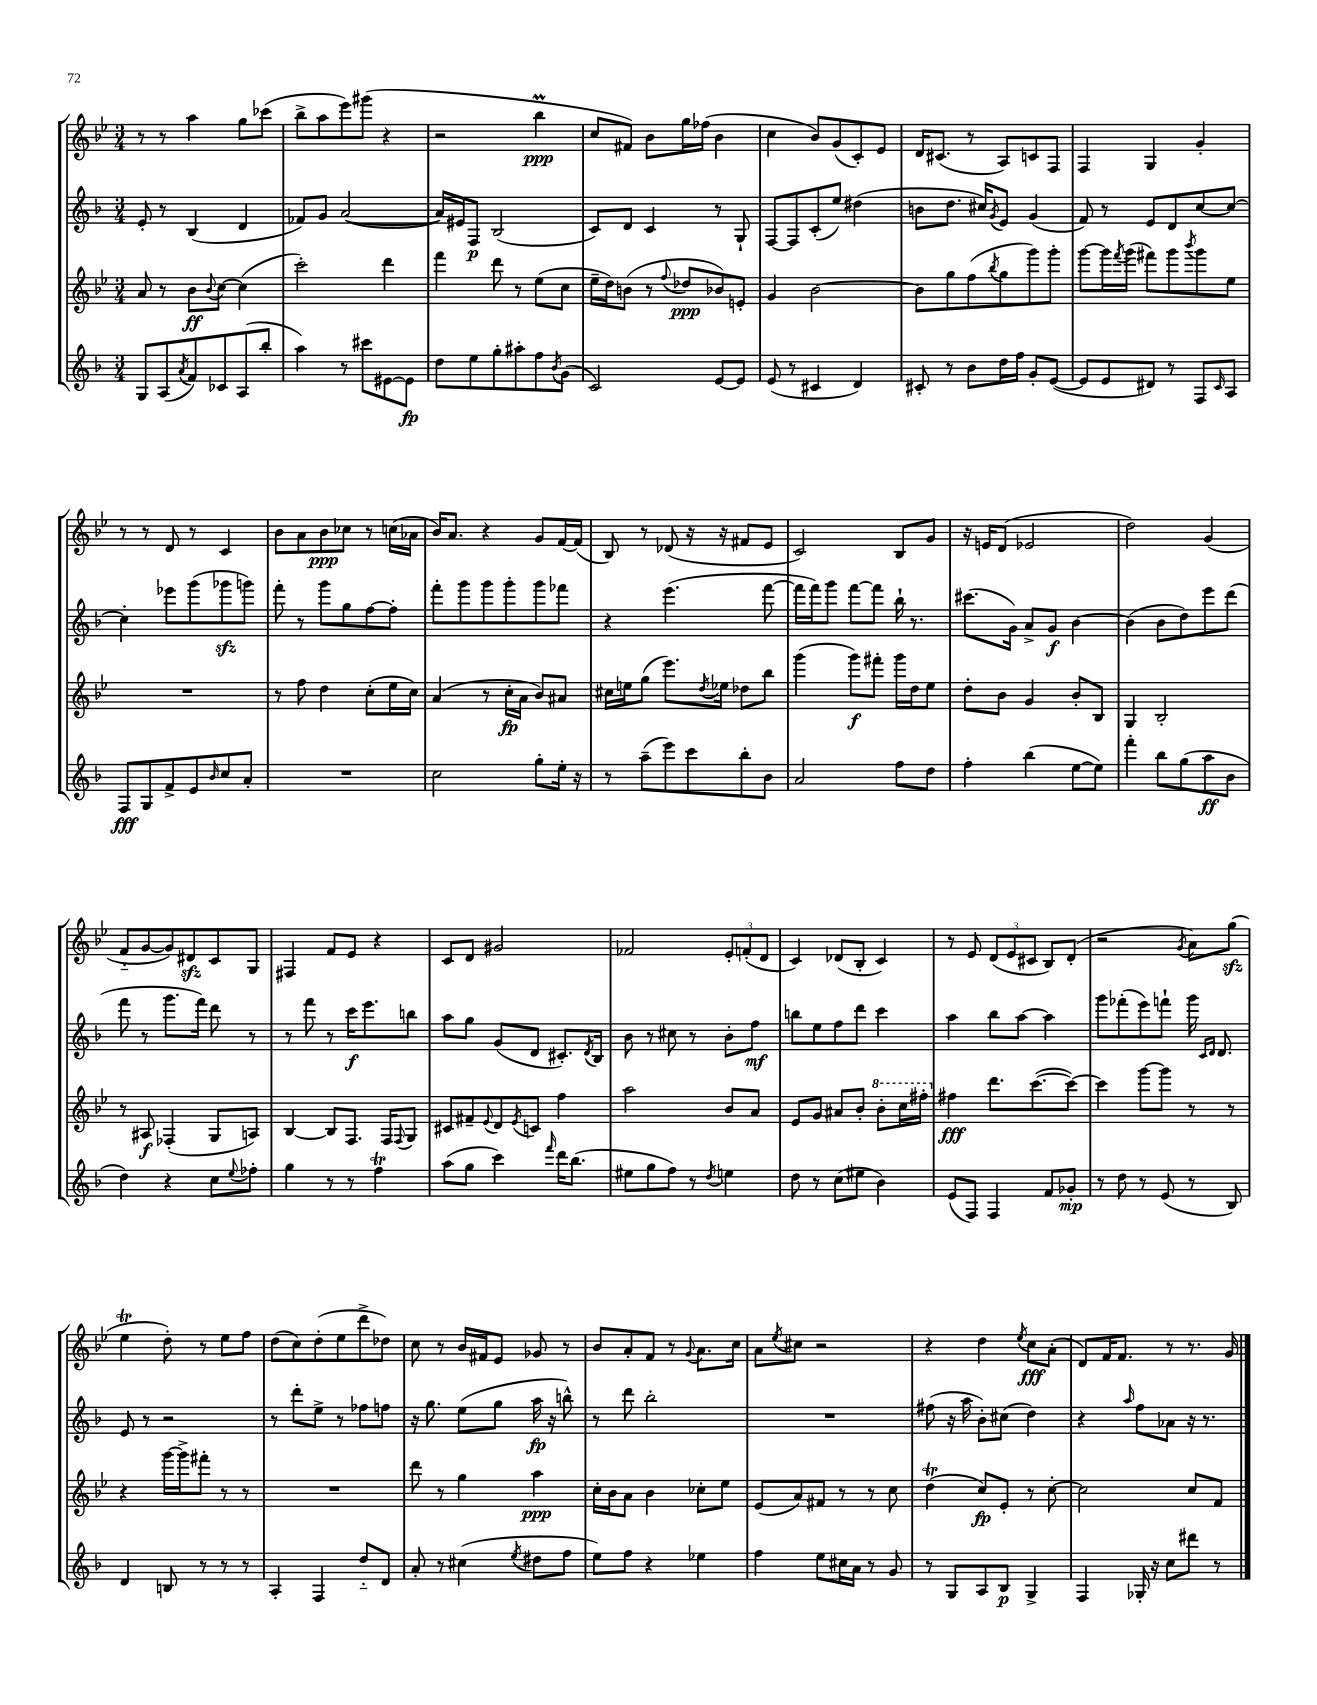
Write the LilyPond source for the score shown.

<<
\new StaffGroup <<
\new Staff = "s0" {
    \clef treble \key bes \major \numericTimeSignature \time 3/4
    r8 r8 a''4 g''8 ces'''8( |
    bes''8-> a''8 ees'''8) gis'''8( r4 |
    r2 bes''4\prall\ppp |
    c''8 fis'8) bes'8 g''16 fes''16( bes'4 |
    c''4 bes'8) g'8( c'8-.) ees'8 |
    d'16 cis'8.( r8 a8) c'8 f8 |
    f4 g4 g'4-. |
    r8 r8 d'8 r8 c'4 |
    bes'8 a'8 bes'8\ppp ces''8 r8 c''16( aes'16 |
    bes'16) a'8. r4 g'8 f'16~ f'16( |
    bes8) r8 des'8( r16 r16 fis'8 ees'8 |
    c'2) bes8 g'8 |
    r16 e'16 d'8( ees'2 |
    d''2) g'4( |
    f'8-_ g'8~ g'8) dis'8\sfz c'8 g8 |
    fis4 f'8 ees'8 r4 |
    c'8 d'8 gis'2 |
    fes'2 \tuplet 3/2 { ees'8-. f'8-.( d'8 } |
    c'4) des'8( bes8-. c'4) |
    r8 ees'8 \tuplet 3/2 { d'8( ees'8 cis'8 } bes8) d'8-.( |
    r2 \acciaccatura { g'8 } a'8) g''8\sfz( |
    ees''4\trill d''8-.) r8 ees''8 f''8 |
    d''8( c''8) d''8-.( ees''8 d'''8-> des''8) |
    c''8 r8 bes'16 fis'16 ees'8 ges'8 r8 |
    bes'8 a'8-. f'8 r8 \appoggiatura { g'8 } a'8. c''16 |
    a'8 \acciaccatura { ees''8 } cis''8 r2 |
    r4 d''4 \acciaccatura { ees''8 } c''8\fff a'8-.( |
    d'8) f'16 f'8. r8 r8. g'16 \bar "|." |
}
\new Staff = "s1" {
    \clef treble \key f \major \numericTimeSignature \time 3/4
    e'8-. r8 bes4( d'4 |
    fes'8) g'8 a'2~( |
    a'16) eis'16 f8\p bes2( |
    c'8) d'8 c'4 r8 g8-! |
    f8~ f8 c'8-.( e''8) dis''4( |
    b'8 d''8. cis''16) \acciaccatura { g'8 } e'8 g'4( |
    f'8) r8 e'8 d'8 c''8~ c''8~ |
    c''4-. ees'''8 g'''8( ges'''8\sfz g'''8) |
    f'''8-. r8 g'''8 g''8 f''8~ f''8-. |
    f'''8-. g'''8 g'''8 g'''8-. g'''8 fes'''8 |
    r4 e'''4.( f'''8~ |
    f'''16 f'''16) g'''8 f'''8~ f'''8 bes''16-! r8. |
    cis'''8.( g'16) a'8-> g'8\f bes'4~ |
    bes'4( bes'8 d''8) e'''8 d'''8( |
    f'''8 r8 g'''8. f'''16) d'''8 r8 |
    r8 f'''8 r8 c'''16\f e'''8. b''8 |
    a''8 g''8 g'8( d'8 cis'8.-.) \acciaccatura { d'8 } bes16 |
    bes'8 r8 cis''8 r8 bes'8-. f''8\mf |
    b''8 e''8 f''8 d'''8 c'''4 |
    a''4 bes''8 a''8~ a''4 |
    g'''8 fes'''8-.( e'''8) f'''8-! g'''16 \grace { c'16 d'16 } d'8. |
    e'8 r8 r2 |
    r8 d'''8-. e''8-> r8 fes''8 f''8 |
    r16 g''8. e''8( g''8 a''16\fp r16 b''8-^) |
    r8 d'''8 bes''2-. |
    R2. |
    fis''8( r16 a''16 bes'8-.) cis''8( d''4) |
    r4 \grace { a''16 } f''8 aes'8 r16 r8. \bar "|." |
}
\new Staff = "s2" {
    \clef treble \key bes \major \numericTimeSignature \time 3/4
    a'8 r8 bes'8\ff \appoggiatura { bes'8 } c''8~ c''4( |
    c'''2-.) d'''4 |
    f'''4 d'''8 r8 ees''8( c''8 |
    ees''16-- d''16) b'8( r8 \appoggiatura { f''8 } des''8\ppp bes'8) e'8-. |
    g'4 bes'2~ |
    bes'8 g''8 f''8( \acciaccatura { bes''8 } g''8 g'''8) g'''8-. |
    g'''8~ g'''16 \acciaccatura { f'''8 } g'''16( fis'''8) g'''8 \acciaccatura { bes'''8 } g'''8 ees''8 |
    R2. |
    r8 f''8 d''4 c''8-.( ees''16 c''16) |
    a'4( r8 c''16-.\fp a'16 bes'8) ais'8 |
    cis''16 e''16 g''8( ees'''8.) \acciaccatura { d''8 } ees''16 des''8 bes''8 |
    g'''4( g'''8\f) fis'''8-. g'''16 d''16 ees''8 |
    d''8-. bes'8 g'4 bes'8-. bes8 |
    g4 bes2-. |
    r8 ais8\f fes4-.( g8 a8) |
    bes4~ bes8 f8. f16 \appoggiatura { f8 } g8 |
    cis'8 fis'8-- \appoggiatura { ees'8 } d'8 \acciaccatura { ees'8 } c'8 f''4 |
    a''2 bes'8 a'8 |
    ees'8 g'8 ais'8 bes'8-. \ottava #1 bes''8-. c'''16 fis'''16-. \ottava #0 |
    fis''4\fff d'''8. c'''8.~( c'''8~) |
    c'''4 g'''8~ g'''8 r8 r8 |
    r4 g'''16~ g'''16-> fis'''8-. r8 r8 |
    R2. |
    d'''8 r8 g''4 a''4\ppp |
    c''16-. bes'16 a'8 bes'4 ces''8-. ees''8 |
    ees'8( a'8) fis'8 r8 r8 c''8 |
    d''4\trill( c''8\fp) ees'8-. r8 c''8~-. |
    c''2 c''8 f'8 \bar "|." |
}
\new Staff = "s3" {
    \clef treble \key f \major \numericTimeSignature \time 3/4
    g8 a8( \acciaccatura { a'8 } f'8) ces'8 a8( bes''8-. |
    a''4) r8 cis'''8 eis'8~ eis'8\fp |
    d''8 e''8 g''8-. ais''8-. f''8 \acciaccatura { bes'8 } g'8( |
    c'2) e'8~ e'8 |
    e'8( r8 cis'4 d'4) |
    cis'8-. r8 bes'8 d''16 f''16 g'8-. e'8~( |
    e'8 e'8 dis'8) r8 f8 \grace { c'16 } a8 |
    f8\fff g8 f'8-> e'8 \grace { bes'16 } c''8 a'8-. |
    R2. |
    c''2 g''8-. e''16-. r16 |
    r8 a''8--( e'''8) c'''8 bes''8-. bes'8 |
    a'2 f''8 d''8 |
    f''4-. bes''4( e''8~ e''8) |
    f'''4-. bes''8 g''8( a''8\ff bes'8 |
    d''4) r4 c''8 \appoggiatura { e''8 } fes''8-. |
    g''4 r8 r8 f''4\trill |
    a''8( g''8 c'''4) \grace { f'''16 } d'''16 bes''8.( |
    eis''8 g''8 f''8) r8 \acciaccatura { d''8 } e''4 |
    d''8 r8 c''8( eis''8 bes'4) |
    e'8( f8) f4 f'8 ges'8-.\mp |
    r8 d''8 r8 e'8( r8 bes8) |
    d'4 b8 r8 r8 r8 |
    a4-. f4 d''8-_ d'8 |
    a'8-. r8 cis''4( \acciaccatura { e''8 } dis''8 f''8 |
    e''8) f''8 r4 ees''4 |
    f''4 e''8 cis''16 a'16 r8 g'8 |
    r8 g8 a8 bes8\p g4-> |
    f4 ges16-. r16 c''8 dis'''8 r8 \bar "|." |
}
>>
>>
\layout { \context { \Score \remove "Bar_number_engraver" } }
